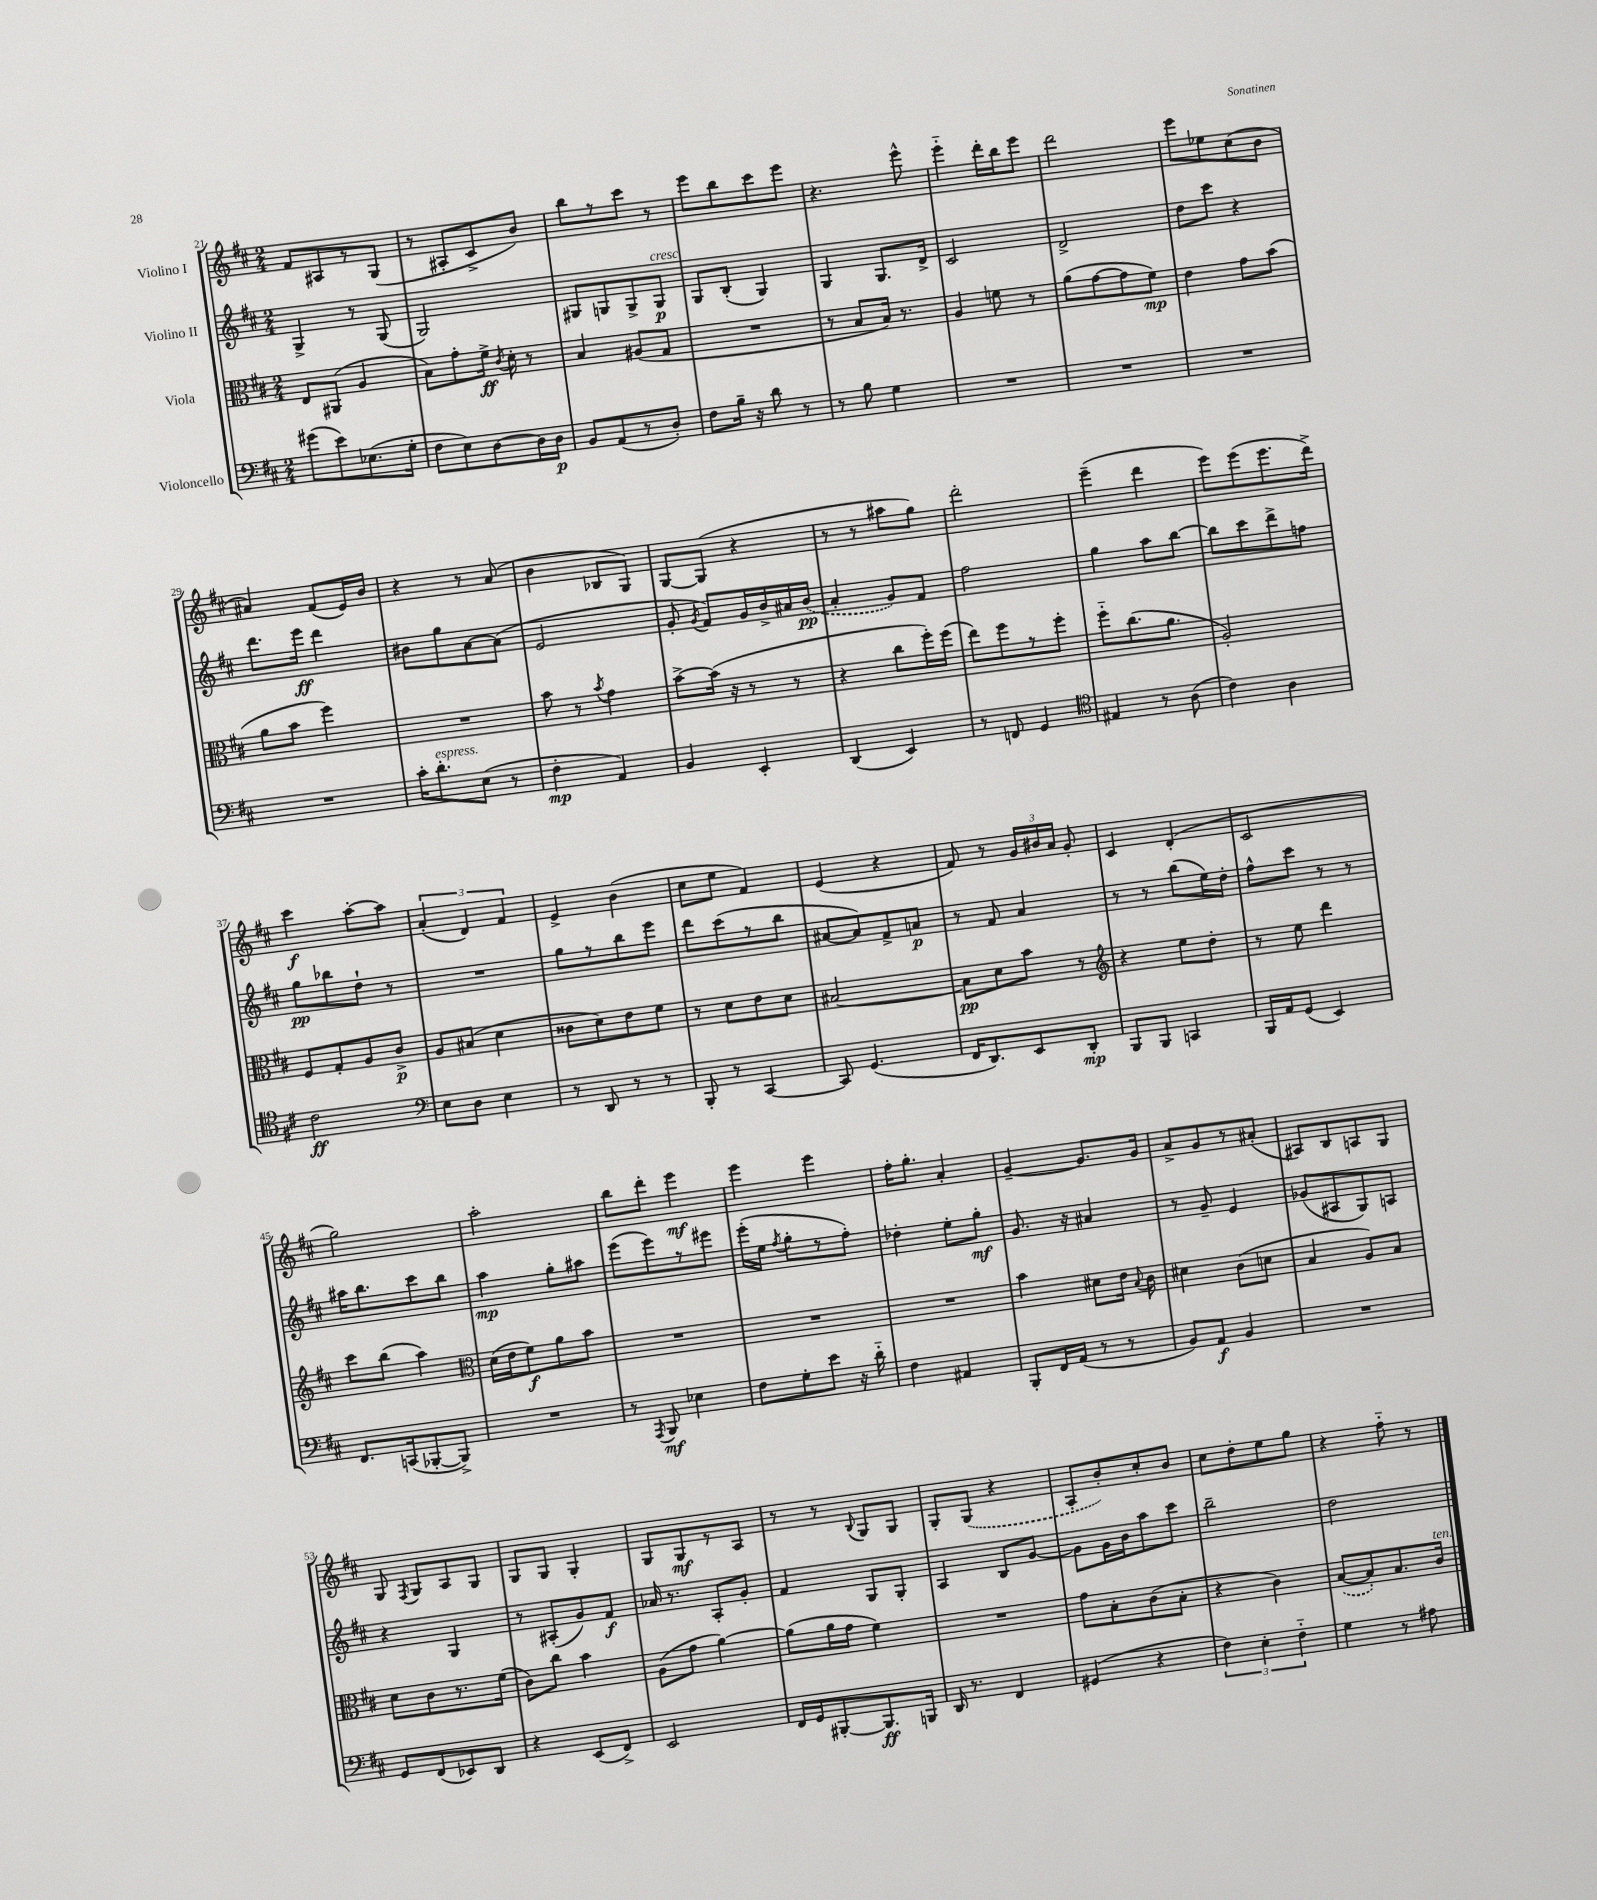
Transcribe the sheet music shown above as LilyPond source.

<<
\new StaffGroup <<
\new Staff = "s0" \with { instrumentName = "Violino I" } {
    \clef treble \key d \major \numericTimeSignature \time 2/4
    \autoBeamOff fis'8[ ais8 r8 g8]( |
    r8 ais8[-. cis'8-> b'8]) |
    b''8[ r8 cis'''8] r8 |
    e'''8[ b''8 cis'''8 e'''8] |
    r4. e'''8-^ |
    e'''4-_ d'''16[-. b''16 e'''8] |
    d'''2 |
    e'''8[ ees''8 cis''8( b'8] |
    ais'4) fis'8[( e'16) b'16] |
    r4 r8 a'8( |
    b'4 bes8[ g8]) |
    g8[~ g8]( r4 |
    r8 r8 ais''8[ g''8]) |
    d'''2-. |
    e'''4--( d'''4 |
    e'''8[) e'''8( e'''8. d'''16]->) |
    cis'''4\f a''8[~-. a''8] |
    \tuplet 3/2 { a'4-.( d'4) fis'4 } |
    e'4-> b'4( |
    cis''8[ e''8] fis'4) |
    e'4( r4 |
    fis'8) r8 \tuplet 3/2 { g'16[ bis'16 a'16] } g'8-. |
    cis'4 d'4-.( |
    cis'2 |
    g''2) |
    a''2-. |
    b''8[ d'''8]-. e'''4\mf |
    e'''4 e'''4 |
    fis''16[-. g''8.]-. a'4-. |
    g'4~-- g'8.[ g'16] |
    a'8[-> g'8 r8 ais'8]-.( |
    ais8[) b8 a8 g8] |
    g8 \acciaccatura { fis8 } g8[ a8 g8] |
    g8[ g8] g4-. |
    g8[ g8\mf r8 a8] |
    r8 r8 \appoggiatura { b8 } g8[ g8] |
    g8[-. \once \slurDashed g8]( r4 |
    a8[-. b'8-.) cis''8-. b'8] |
    cis''8[ d''8-. e''8 g''8] |
    r4 fis''8-_ r8 \bar "|." |
}
\new Staff = "s1" \with { instrumentName = "Violino II" } {
    \clef treble \key d \major \numericTimeSignature \time 2/4
    \autoBeamOff g4-> r8 g8( |
    g2) |
    gis8[ g8 g8-> g8]\p^\markup { \italic "cresc." } |
    g8[ b8]-.( g4) |
    g4 g8.[ d'16]-> |
    cis'2 |
    d'2-> |
    d''8[ cis'''8] r4 |
    d'''8.[ e'''16]\ff d'''4 |
    bis'8[ g''8 a'8~ a'8]( |
    e'2 |
    g'8-. \acciaccatura { g'8 } fis'8[) g'16 b'16-> ais'16 \once \slurDashed b'16]\pp( |
    a'4-. g'8[) fis'8] |
    fis''2 |
    g''4 a''8[ b''8]~ |
    b''8[ cis'''8 d'''8-> f''8] |
    g''8[\pp bes''8 d''8]-! r8 |
    R2 |
    g''8[ r8 b''8 e'''8] |
    d'''8[ cis'''8( r8 b''8] |
    ais'8[~ ais'8) fis'8-> a'8]\p |
    r8 fis'8 a'4 |
    r8 r8 b''8[( e''16) d''16]-. |
    fis''8[-^ cis'''8] r8 r8 |
    ais''16[ b''8. cis'''8 b''8] |
    a''4\mp g''8[-. ais''8] |
    e'''8[( e'''8) r8 eis'''8] |
    e'''16[-.( e''16] \acciaccatura { fis''8 } g''8[-. r8 fis''8]-.) |
    des''4-. e''8[-. g''8]-.\mf |
    g'8. r16 ais'4 |
    r8 g'8-- e'4 |
    ges'8[( ais8 g8) a8] |
    r4 g4 |
    r8 ais8[-.( g'8) fis'8]\f |
    aes'16 r8. a8[-. g'8]-. |
    fis'4 g8[ g8]-. |
    a4 b8[ g'8]~ |
    g'8[ g'16 b'16 a''8 cis'''8] |
    b''2-- |
    d''2 \bar "|." |
}
\new Staff = "s2" \with { instrumentName = "Viola" } {
    \clef alto \key d \major \numericTimeSignature \time 2/4
    \autoBeamOff e8[ ais,8]( a4 |
    b8[) g'8-. fis'16]->\ff \acciaccatura { cis'8 } d'16-. r8 |
    b4 ais8[( g8] |
    R2 |
    r8 b8[ b16]) r8. |
    a4 f'8 r8 |
    a'8[( g'8~ g'8 fis'8]\mp) |
    e'4 g'8[ b'8]( |
    a'8[ b'8] fis''4) |
    R2 |
    b'8 r8 \acciaccatura { b'8 } g'4 |
    b'8[~-> b'16]( r16 r8 r8 |
    r4 cis''8[ fis''16-.) fis''16]( |
    e''8[) fis''8 r8 fis''8]-. |
    fis''8[-_ cis''8.( a'8.] |
    a2-.) |
    fis8[ g8-. a8 cis'8]->\p |
    a8[ bis8]( d'4 |
    cisis'8[ d'8) e'8 fis'8] |
    r8 d'8[ e'8 d'8] |
    bis2~ |
    bis8[\pp d'8 b'8] r8 |
    \clef treble r4 e''8[ d''8]-. |
    r8 e''8 d'''4 |
    cis'''8[ b''8]( a''4) |
    \clef alto d'16[( e'16 fis'8\f) a'8 b'8] |
    R2 |
    R2 |
    R2 |
    b'4 dis'8[ e'16] \appoggiatura { b8 } cis'16 |
    dis'4 cis'8[( d'8] |
    b4 a8[) b8] |
    d'8[ cis'8 r8. fis'16]( |
    cis'8[) cis''8] b'4 |
    a8[( g'8] a'4~) |
    a'8[( a'16 g'16] fis'4) |
    R2 |
    g'8[ b8-. cis'8( b8]-. |
    r4 cis'4) |
    \once \slurDashed b8[~( b8-.) b8. cis'16]^\markup { \italic "ten." } \bar "|." |
}
\new Staff = "s3" \with { instrumentName = "Violoncello" } {
    \clef bass \key d \major \numericTimeSignature \time 2/4
    \autoBeamOff gis'8[( e'8) ees8.( g16]-. |
    fis8[ e8) d8~ d16 d16]\p |
    b,8[ a,8( r8 d8]-.) |
    fis8[ b16]-- r16 d'8 r8 |
    r8 b8 g4 |
    R2 |
    R2 |
    R2 |
    R2 |
    cis'16[-. d'8.-.^\markup { \italic "espress." } e8]( r8 |
    fis4-.\mp a,4) |
    b,4 e,4-. |
    d,4( e,4) |
    r8 f,8 g,4 |
    \clef tenor eis4 r8 a8( |
    cis'4) a4 |
    cis'2\ff |
    \clef bass e8[ d8] e4 |
    r8 d,8 r8 r8 |
    b,,8-. r8 cis,4~ |
    cis,8 g,4.( |
    fis,16[ d,8.) e,8 d,8]-.\mp |
    b,,8[ b,,8] c,4 |
    b,,16[ a,16 g,8]( e,4) |
    fis,8.[ c,16( bes,,8~-. bes,,8]->) |
    R2 |
    r8 \acciaccatura { a,,8 } b,,8\mf ees4 |
    fis8[ g8-. e'8] r16 d'16-_ |
    fis4 ais,4 |
    b,,8[-. fis,16 a,16]( r8 r8 |
    b,8[) a,8]\f b,4 |
    R2 |
    g,8[ fis,8( ees,8) d,8] |
    r4 e,8[( fis,8]->) |
    e,2 |
    fis,16[ g,16 bis,,8~-. bis,,8.\ff b,,16] |
    d,16 r8. fis,4 |
    gis,4( r4 |
    \tuplet 3/2 { fis4) e4-. fis4-_ } |
    g4 r8 ais8 \bar "|." |
}
>>
>>
\layout { \context { \Score currentBarNumber = #21 } }
